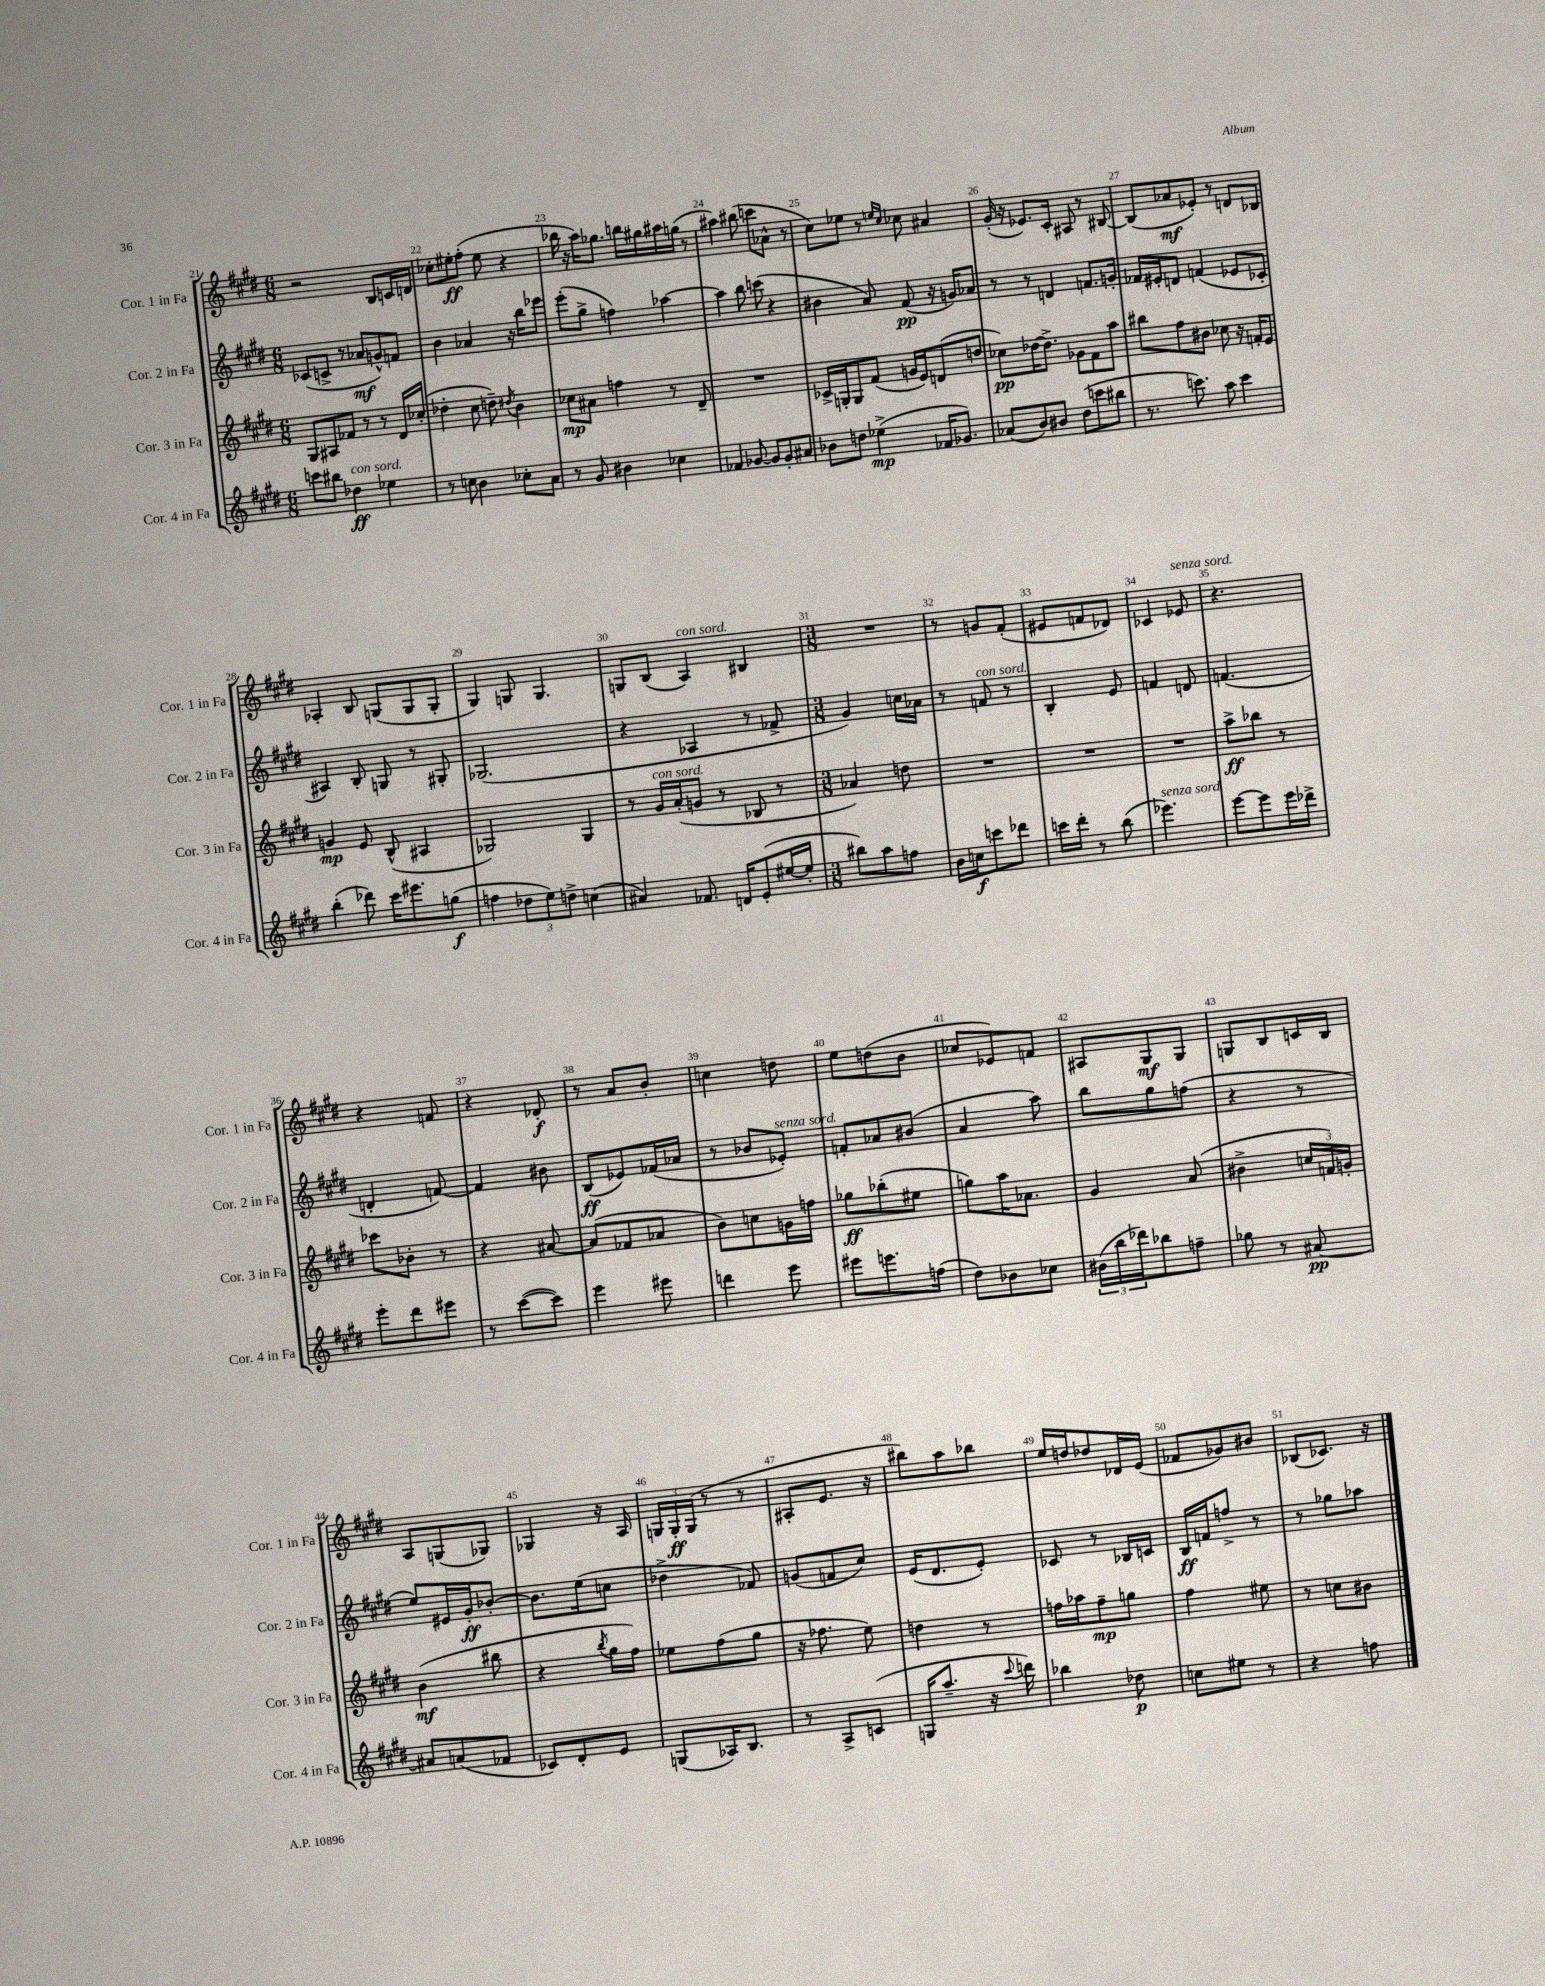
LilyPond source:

<<
\new StaffGroup <<
\new Staff = "s0" \with { instrumentName = "Cor. 1 in Fa" shortInstrumentName = "Cor. 1 in Fa" } {
    \clef treble \key e \major \numericTimeSignature \time 6/8
    r2 b8 c'16 d'16 |
    ces''8-. eis''8-.\ff fis''8-.( eis''8 r4 |
    bes''16 r16 a''16) ges''8. b''16 gis''16 ais''16 g''16( r8 |
    ais''4) bis''8( c'''8 aes'8-^ r8 |
    cis''8) ees''8 r8 \grace { e''16 cis''16 } ces''8 ais'4 |
    gis'16-.( r16 ees'8.) cis'16-. ais8 r8 bis8~ |
    bis8( aes'8\mf ees'8-.) r8 d'8 bes8 |
    aes4-. b8 g8( g8 g8-. |
    gis4) g8 g4. |
    g8 b8( a4^\markup { \italic "con sord." }) bis4 |
    \numericTimeSignature \time 3/8 R4. |
    r8 g'8 fis'8-.( |
    eis'8 f'8 des'8) |
    ces'4 ees'8^\markup { \italic "senza sord." } |
    r4. |
    r4 f'8 |
    r4 des'8-.\f |
    r8 a'8 b'8-. |
    c''4 d''8 |
    e''8 d''8( b'8 |
    ces''8 ees'8) f'8 |
    ais8 gis8\mf gis8 |
    g8 b8 c'16 b16 |
    a8 g8( ges8) |
    ges4 r16 a16 |
    \tuplet 3/2 { g16 g16-.\ff g16( } r8 r8 |
    ais8-. e'8. r16 |
    bis''8) a''8 bes''8 |
    e''16 d''16 des''8 des'16 e'16( |
    fes'8 ges'8) bis'8 |
    bes8( ces'8.) r16 \bar "|." |
}
\new Staff = "s1" \with { instrumentName = "Cor. 2 in Fa" shortInstrumentName = "Cor. 2 in Fa" } {
    \clef treble \key e \major \numericTimeSignature \time 6/8
    ces'8( c'8-> r8 aes'8\mf g'8-^) f'8 |
    b'4 aes'4 r16 b''16 ees'''8 |
    e'''8-.( gis''8-> f''4) aes''4~ |
    aes''4 b''8 c'''8( r4 |
    bis'4 a'8) fis'8\pp( r16 g'16) aes'8 |
    r8 r8 d'4 f'8. g'16-. |
    fes'16 eis'16-. d'8 f'4( ees'8 ces'8-. |
    ais4) b8-. g8 r8 gis8-. |
    ges2.( |
    r4 aes4 r8 fes'8-> |
    \numericTimeSignature \time 3/8 gis'4) c''16 aes'16 |
    r8 f'8^\markup { \italic "con sord." } r8 |
    b4-. e'8 |
    f'4 d'8 |
    f'4.( |
    d'4-. f'8~) |
    f'4 bis'8 |
    b8\ff( ees'8) fes'16( aes'16 |
    r8 bes'8 ees'8-.^\markup { \italic "senza sord." }) |
    f'8-. aes'8 bis'8( |
    a'4 a''8) |
    b''8 gis''8 f''8( |
    r4 r8 |
    e''8) eis'16 gis'16-.\ff bes'8~-. |
    bes'8. e''16( c''8 |
    des''4-> fes'8) |
    g'8( f'8 cis''8) |
    e'16( dis'8. e'8-.) |
    ces'8 r8 bes16 c'16 |
    b16\ff f'16 f''8-> r8 |
    r8 ges''8 aes''8 \bar "|." |
}
\new Staff = "s2" \with { instrumentName = "Cor. 3 in Fa" shortInstrumentName = "Cor. 3 in Fa" } {
    \clef treble \key e \major \numericTimeSignature \time 6/8
    gis8 ais8 fes'8 r8 r8 dis'16 ces''16-.( |
    des''4-. cis''8 d''8--) \acciaccatura { dis''8 } b'4 |
    ces''8\mp ais'8 f''4 r8 dis'8-- |
    R2. |
    ces'16-> g16-. g8 fis'8( g'16 e'16) d'8( d''8 |
    ces''8\pp) des''16~ des''8.-> ges'8 fis'8 a''8 |
    bis''8 fis''8 bis'8 ces''8 r16 f'16-. e'8 |
    g'4\mp e'8 b8-^( ais4 |
    ges2) ges4 |
    r8 gis'16^\markup { \italic "con sord." } a'16-.( g'8 r8 bes8 r8 |
    \numericTimeSignature \time 3/8 aes'4) d''8 |
    R4. |
    R4. |
    R4. |
    a''8->\ff bes''8 r8 |
    ces'''8 bes'8-. r8 |
    r4 ais'8~ |
    ais'8( fes'8 aes'8 |
    b'8) c''8 g'16 f''16 |
    ges''8\ff bes''8-.( eis''8 |
    g''8) a''16 aes'8. |
    gis'4 a'8( |
    bis'4-> \tuplet 3/2 { c''16 f'16) g'16-. } |
    b'4\mf( bis''8 |
    r4 \acciaccatura { b''8 } gis''16 fis''16) |
    ees''8 fis''8( gis''8 |
    r16 fes''8. e''8) |
    d''4 r8 |
    f''16 aes''16 f''8--\mp g''8 |
    fis''4 eis''8 |
    r8 c''8 bis'8 \bar "|." |
}
\new Staff = "s3" \with { instrumentName = "Cor. 4 in Fa" shortInstrumentName = "Cor. 4 in Fa" } {
    \clef treble \key e \major \numericTimeSignature \time 6/8
    c'''8 bis''8 des''4\ff^\markup { \italic "con sord." } ees''4 |
    r8 c''8 b'4 ces''8-. a'8 |
    r8 gis'8 bis'4 ces''4 |
    fes'4 ges'8~ ges'8 ges'8-. ais'8 |
    bes'8 d''8 ees''4->\mp( fes'16 ges'8.) |
    aes'8( b'8) bis'8 dis''8( c'''8 bis''8 |
    r8. c'''8.) a''8 c'''4 |
    b''4-.( des'''8) cis'''16 eis'''8. g''8\f( |
    f''4 \tuplet 3/2 { des''8 e''8) d''8-> } c''4( |
    ais'4) fes'8. d'16 e'8-.( eis''16~ eis''16-. |
    \numericTimeSignature \time 3/8 bis''8) a''8 f''8 |
    b'16 c''16\f c'''8 des'''8 |
    c'''16 dis'''16-. r8 b''8( |
    ees'''4.^\markup { \italic "senza sord." }) |
    e'''8~ e'''8 e'''16 des'''16-> |
    e'''8-. dis'''8 eis'''8 |
    r8 cis'''8~( cis'''8) |
    e'''4 eis'''8 |
    d'''4 e'''8 |
    eis'''8 e'''8. f''16( |
    dis''8) bes'8 ces''8 |
    \tuplet 3/2 { bis'16( b''16 des'''16) } bes''8 f''8-- |
    ges''8 r8 ais'8~\pp |
    ais'8 a'8( fes'8 |
    ces'8) dis'8-. e'8 |
    g8( aes16) b8. |
    r8 a8-> c'8( |
    g16 a''8.-- r16 \appoggiatura { cis'''8 } d'''16) |
    bes''4 des''8\p |
    c''8 eis''8 r8 |
    r4 f''8 \bar "|." |
}
>>
>>
\layout { \context { \Score currentBarNumber = #21 \override BarNumber.break-visibility = ##(#f #t #t) barNumberVisibility = #all-bar-numbers-visible } }
